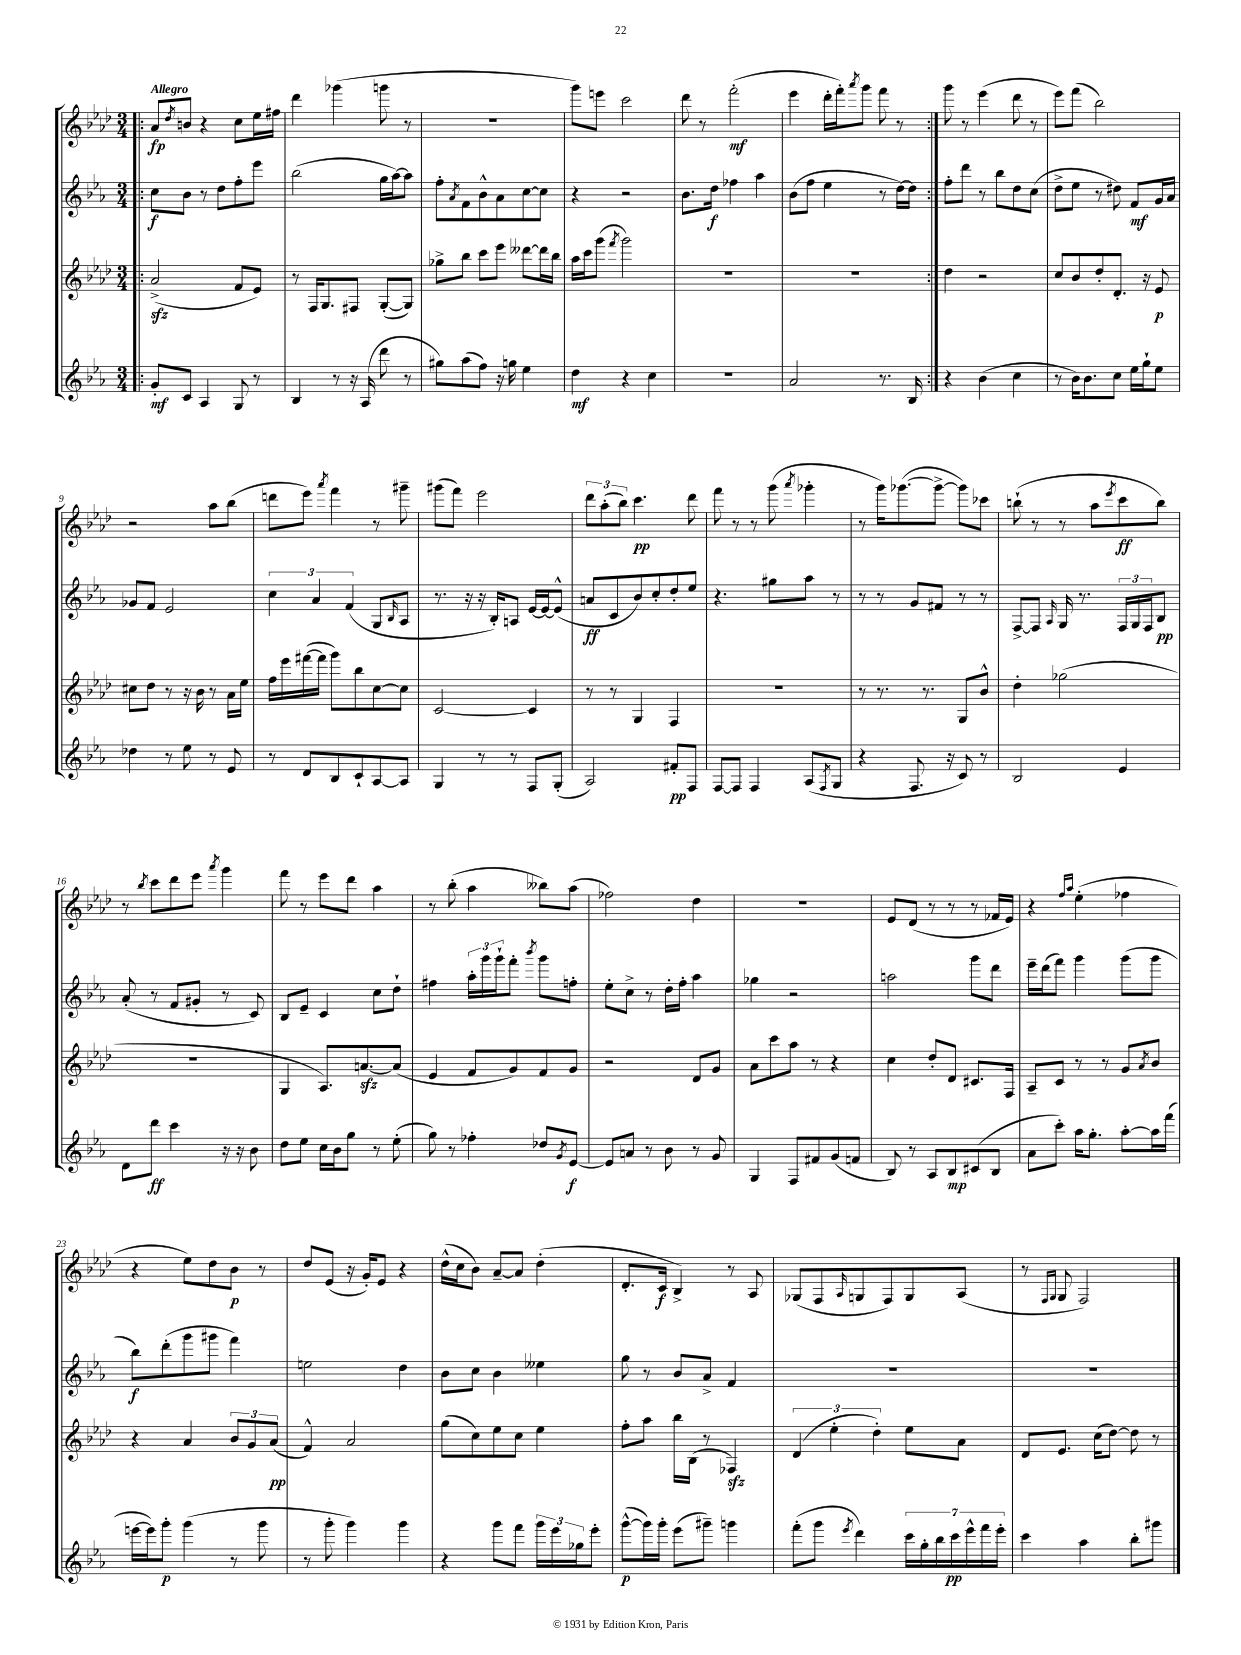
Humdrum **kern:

**kern	**dynam	**kern	**dynam	**kern	**dynam	**kern	**dynam
*part4	*part4	*part3	*part3	*part2	*part2	*part1	*part1
*staff4	*staff4	*staff3	*staff3	*staff2	*staff2	*staff1	*staff1
*clefG2	*	*clefG2	*	*clefG2	*	*clefG2	*
*k[b-e-a-]	*	*k[b-e-a-d-]	*	*k[b-e-a-]	*	*k[b-e-a-d-]	*
*M3/4	*	*M3/4	*	*M3/4	*	*M3/4	*
=1!|:	=1!|:	=1!|:	=1!|:	=1!|:	=1!|:	=1!|:	=1!|:
!	!	!	!	!	!	!LO:TX:a:B:t=Allegro	!
8g'/L	mf	(2a-zz^/	.	8cc\L	f	8a-/L	fp
.	.	.	.	.	.	8qdd-/	.
8c/J	.	.	.	8b-\J	.	8bn/J	.
4A-/	.	.	.	8r	.	4r	.
.	.	.	.	8dd\L	.	.	.
8G/	.	8f/L	.	8ff'\	.	8cc\L	.
8r	.	8e-/J)	.	8eee-\J	.	16ee-\L	.
.	.	.	.	.	.	16ff#X\JJ	.
=2	=2	=2	=2	=2	=2	=2	=2
4B-/	.	8r	.	(2bb-\	.	4ddd-\	.
.	.	16F/KL	.	.	.	.	.
.	.	8.G/	.	.	.	.	.
8r	.	.	.	.	.	(4ggg-X\	.
16r	.	8F#X/J	.	.	.	.	.
(16A-/	.	.	.	.	.	.	.
8ddd\	.	([8G'/L	.	16gg\LL	.	8gggn\	.
.	.	.	.	[16aa-\J)	.	.	.
8r	.	8G/J])	.	8aa-\J]	.	8r	.
=3	=3	=3	=3	=3	=3	=3	=3
8gg#X\L)	.	8gg-X^\L	.	8ff'\L	.	2.r	.
.	.	.	.	8qa-/	.	.	.
(8aa-\	.	8bb-\J	.	8f\	.	.	.
8ff\J)	.	8ccc\L	.	8b-^^\	.	.	.
16r	.	8eee-\J	.	8a-\	.	.	.
16ggn\	.	.	.	.	.	.	.
4ee-\	.	[8ddd--X\L	.	[8cc\	.	.	.
.	.	16ddd--\L]	.	8cc\J]	.	.	.
.	.	16bb-\JJ	.	.	.	.	.
=4	=4	=4	=4	=4	=4	=4	=4
4dd\	mf	16aa-\LL	.	4r	.	8ggg\L)	.
.	.	16ccc\J	.	.	.	.	.
.	.	(8ggg\J	.	.	.	8eeen\J	.
.	.	8qfff/	.	.	.	.	.
4r	.	2ggg\)	.	2r	.	2ccc\	.
4cc\	.	.	.	.	.	.	.
=5	=5	=5	=5	=5	=5	=5	=5
2.r	.	2.r	.	8.b-\L	.	8ddd-\	.
.	.	.	.	.	.	8r	.
.	.	.	.	16dd\Jk	f	.	.
.	.	.	.	4ff-X\	.	(2fff'\	mf
.	.	.	.	4aa-\	.	.	.
=6	=6	=6	=6	=6	=6	=6	=6
2a-/	.	2.r	.	(8b-\L	.	4eee-\	.
.	.	.	.	8ff\J	.	.	.
.	.	.	.	4ee-\	.	16ddd-'\LL	.
.	.	.	.	.	.	16fff'\J)	.
.	.	.	.	.	.	8qaaa-/	.
.	.	.	.	.	.	8ggg\J	.
8.r	.	.	.	8r	.	8fff\	.
.	.	.	.	[16dd\LL)	.	8r	.
16B-/	.	.	.	16dd\JJ]	.	.	.
=7:|!	=7:|!	=7:|!	=7:|!	=7:|!	=7:|!	=7:|!	=7:|!
4r	.	4dd-\	.	8ff'\L	.	8ggg\	.
.	.	.	.	8ddd\J	.	8r	.
(4b-\	.	2r	.	8r	.	(4eee-\	.
.	.	.	.	8bb-\L	.	.	.
4cc\	.	.	.	8dd\	.	8ddd-\	.
.	.	.	.	(8cc\J	.	8r	.
=8	=8	=8	=8	=8	=8	=8	=8
8r	.	8cc/L	.	8dd^\L	.	8eee-\L)	.
16b-\KL)	.	8b-/	.	8ee-\J	.	(8fff\J	.
8.b-\	.	.	.	.	.	.	.
.	.	8dd-'/	.	8r	.	2bb-\)	.
8cc\J	.	8.d-'/J	.	8dd#X\)	.	.	.
16ee-\LL	.	.	.	8f/L	mf	.	.
16gg`\J	.	16r	.	.	.	.	.
8ee-\J	.	8e-/	p	16g/L	.	.	.
.	.	.	.	16a-/JJ	.	.	.
!!LO:LB:g=z
=9	=9	=9	=9	=9	=9	=9	=9
4dd-X\	.	8cc#X\L	.	8g-X/L	.	2r	.
.	.	8dd-\J	.	8f/J	.	.	.
8r	.	8r	.	2e-/	.	.	.
8ee-\	.	16r	.	.	.	.	.
.	.	16b-\	.	.	.	.	.
8r	.	8r	.	.	.	8aa-\L	.
8e-/	.	16a-\LL	.	.	.	(8bb-\J	.
.	.	16ee-\JJ	.	.	.	.	.
=10	=10	=10	=10	=10	=10	=10	=10
8r	.	16ff\LL	.	6cc\	.	8dddn\L	.
.	.	16eee-\	.	.	.	.	.
8d/L	.	([16fff#X\	.	.	.	8eee-\J)	.
.	.	.	.	6a-/	.	.	.
.	.	16fff#\JJ]	.	.	.	.	.
.	.	.	.	.	.	8qaaa-/	.
8B-/	.	8ggg\L)	.	.	.	4fff\	.
.	.	.	.	(6f/	.	.	.
8c`/	.	8bb-\	.	.	.	.	.
[8A-/	.	[8cc\	.	8G/L	.	8r	.
.	.	.	.	16qqB-/	.	.	.
8A-/J]	.	8cc\J]	.	8A-/J	.	8ggg#X~\	.
=11	=11	=11	=11	=11	=11	=11	=11
4G/	.	[2c/	.	8.r	.	(8ggg#X\L	.
.	.	.	.	.	.	8fff\J)	.
.	.	.	.	16r	.	.	.
8r	.	.	.	16r	.	2eee-\	.
.	.	.	.	16B-'/KL)	.	.	.
8r	.	.	.	8An/J	.	.	.
8F/L	.	4c/]	.	[16e-/LL	.	.	.
.	.	.	.	16e-/J_	.	.	.
(8G'/J	.	.	.	(8e-^^/J]	.	.	.
=12	=12	=12	=12	=12	=12	=12	=12
2A-/)	.	8r	.	8an/L	ff	12ddd-\L	.
.	.	.	.	.	.	(12aa-'\	.
.	.	8r	.	8c/	.	.	.
.	.	.	.	.	.	12bb-\J)	.
.	.	4G/	.	8b-/)	.	4.ccc\	pp
.	.	.	.	8cc'/	.	.	.
8f#X'/L	pp	4F/	.	8dd'/	.	.	.
8F/J	.	.	.	8ee-/J	.	8ddd-\	.
=13	=13	=13	=13	=13	=13	=13	=13
[8F/L	.	2.r	.	4.r	.	8fff\	.
8F/J]	.	.	.	.	.	8r	.
4F/	.	.	.	.	.	8r	.
.	.	.	.	8gg#X\L	.	(8ggg\	.
.	.	.	.	.	.	8qaaa-/	.
(8A-/L	.	.	.	8aa-\J	.	4ggg-X'\	.
8qF/	.	.	.	.	.	.	.
8G/J	.	.	.	8r	.	.	.
=14	=14	=14	=14	=14	=14	=14	=14
4r	.	8r	.	8r	.	8r	.
.	.	8.r	.	8r	.	16ggg\KL)	.
.	.	.	.	.	.	([8.ggg-X\	.
8.F/	.	.	.	8g/L	.	.	.
.	.	8.r	.	.	.	.	.
.	.	.	.	8f#X/J	.	8ggg-^\J_	.
16r	.	.	.	.	.	.	.
8c/)	.	8G/L	.	8r	.	8ggg-\L])	.
8r	.	8b-^^/J	.	8r	.	8ccc-X\J	.
=15	=15	=15	=15	=15	=15	=15	=15
2B-/	.	4dd-'\	.	[8F^/L	.	(8bbn`\	.
.	.	.	.	8F/J]	.	8r	.
.	.	.	.	16qqA-/	.	.	.
.	.	(2gg-X\	.	16G/	.	8r	.
.	.	.	.	8.r	.	.	.
.	.	.	.	.	.	8aa-\L	.
.	.	.	.	.	.	8qeee-/	.
4e-/	.	.	.	24F/LL	.	8ccc\	ff
.	.	.	.	24G/	.	.	.
.	.	.	.	24F/J	.	.	.
.	.	.	.	8B-/J	pp	8bb\J)	.
!!LO:LB:g=z
=16	=16	=16	=16	=16	=16	=16	=16
8d\L	.	2.r	.	(8a-'/	.	8r	.
.	.	.	.	.	.	8qbb-/	.
8ddd\J	ff	.	.	8r	.	8ccc\L	.
4ccc\	.	.	.	8f/L	.	8ddd-\	.
.	.	.	.	8g#X'/J	.	8eee-\J	.
.	.	.	.	.	.	8qaaa-/	.
16r	.	.	.	8r	.	4ggg\	.
16r	.	.	.	.	.	.	.
8b-\	.	.	.	8c/)	.	.	.
=17	=17	=17	=17	=17	=17	=17	=17
8dd\L	.	4G/	.	8B-/L	.	8fff\	.
8ee-\J	.	.	.	8e-~/J	.	8r	.
16cc\LL	.	8.A-/L)	.	4c/	.	8eee-\L	.
16b-\J	.	.	.	.	.	.	.
8gg\J	.	.	.	.	.	8ddd-\J	.
.	.	[8.anzz/	.	.	.	.	.
8r	.	.	.	8cc\L	.	4aa-\	.
(8ee-'\	.	(8a/J]	.	8dd`\J	.	.	.
=18	=18	=18	=18	=18	=18	=18	=18
8gg\)	.	4e-/	.	4ff#X\	.	8r	.
8r	.	.	.	.	.	(8bb-'\	.
4ff-X'\	.	8f/L	.	24aa-'\LL	.	4aa-\	.
.	.	.	.	24ggg\	.	.	.
.	.	.	.	24ggg`\J	.	.	.
.	.	8g/)	.	8fff'\J	.	.	.
.	.	.	.	8qbbb-/	.	.	.
8dd-X/L	.	8f/	.	8ggg\L	.	8bb--X\L)	.
8qg/	.	.	.	.	.	.	.
[8e-/J	f	8g/J	.	8ffn'\J	.	(8aa-\J	.
=19	=19	=19	=19	=19	=19	=19	=19
8e-/L]	.	2r	.	8ee-'\L	.	2ff-X\)	.
8an/J	.	.	.	8cc^\J	.	.	.
8r	.	.	.	8r	.	.	.
8b-\	.	.	.	16dd'\LL	.	.	.
.	.	.	.	16ff'\JJ	.	.	.
8r	.	8d-/L	.	4aa-\	.	4dd-\	.
8g/	.	8g/J	.	.	.	.	.
=20	=20	=20	=20	=20	=20	=20	=20
4G/	.	8a-\L	.	4gg-X\	.	2.r	.
.	.	8ccc\	.	.	.	.	.
8F/L	.	8aa-\J	.	2r	.	.	.
8f#X/	.	8r	.	.	.	.	.
(8g/	.	4r	.	.	.	.	.
8fn/J	.	.	.	.	.	.	.
=21	=21	=21	=21	=21	=21	=21	=21
8B-/)	.	4cc\	.	2aan\	.	8e-/L	.
8r	.	.	.	.	.	(8d-/J	.
8A-/L	.	8dd-'/L	.	.	.	8r	.
8B-/	mp	8d-/J	.	.	.	8r	.
(8c#X/	.	8.c#X/L	.	8ggg\L	.	8r	.
8B-/J	.	.	.	8ddd\J	.	16f-X/LL	.
.	.	16F/Jk	.	.	.	16e-/JJ)	.
=22	=22	=22	=22	=22	=22	=22	=22
8a-\L	.	8A-~/L	.	16eee-~\LL	.	4r	.
.	.	.	.	(16ddd\J	.	.	.
8ccc'\J)	.	8c/J	.	8fff\J)	.	.	.
.	.	.	.	.	.	16qqff/LL	.
.	.	.	.	.	.	16qqaa-/JJ	.
16aa-\KL	.	8r	.	4ggg\	.	(4ee-'\	.
8.gg'\J	.	.	.	.	.	.	.
.	.	8r	.	.	.	.	.
[8aa-'\L	.	8g/L	.	(8ggg\L	.	4ff-X\	.
.	.	8qa-/	.	.	.	.	.
16aa-\L]	.	8b-/J	.	8ggg\J	.	.	.
(16fff\JJ	.	.	.	.	.	.	.
!!LO:LB:g=z
=23	=23	=23	=23	=23	=23	=23	=23
[16eeen\LL	.	4r	.	8bb-\L)	f	4r	.
16eee\J])	.	.	.	.	.	.	.
8ggg'\J	p	.	.	(8ddd'\	.	.	.
(4ggg\	.	4a-/	.	8ggg\	.	8ee-\L)	.
.	.	.	.	8ggg#X\J	.	8dd-\	.
8r	.	12b-/L	.	4fff\)	.	8b-\J	p
.	.	12g/	.	.	.	.	.
8ggg\	.	.	.	.	.	8r	.
.	.	(12a-/J	pp	.	.	.	.
=24	=24	=24	=24	=24	=24	=24	=24
8r	.	4f^^/)	.	2een\	.	8dd-/L	.
8ggg'\	.	.	.	.	.	(8e-/J	.
4ggg\)	.	2a-/	.	.	.	16r	.
.	.	.	.	.	.	16g'/KL)	.
.	.	.	.	.	.	8e-/J	.
4ggg\	.	.	.	4dd\	.	4r	.
=25	=25	=25	=25	=25	=25	=25	=25
4r	.	(8gg\L	.	8b-\L	.	(16dd-^^\LL	.
.	.	.	.	.	.	16cc\J	.
.	.	8cc\)	.	8cc\J	.	8b-\J)	.
8ggg\L	.	8ee-\	.	4b-\	.	[8a-~/L	.
8fff\J	.	8cc\J	.	.	.	8a-/J]	.
24ggg\LL	.	4ee-\	.	4ee--X\	.	(4dd-'\	.
24eee-\	.	.	.	.	.	.	.
24gg-X\J	.	.	.	.	.	.	.
8eee-'\J	.	.	.	.	.	.	.
=26	=26	=26	=26	=26	=26	=26	=26
([8ggg^^\L	p	8ff'\L	.	8gg\	.	8.d-'/L	.
16ggg\L])	.	8aa-\J	.	8r	.	.	.
16ggg'\JJ	.	.	.	.	.	16c/Jk	f
(8eee-\L	.	16bb-\LL	.	8b-/L	.	4B-^/)	.
.	.	(16B-\JJ	.	.	.	.	.
8ggg#X~\J)	.	8r	.	8a-^/J	.	.	.
4gggn\	.	4F-Xzz/)	.	4f/	.	8r	.
.	.	.	.	.	.	8A-/	.
=27	=27	=27	=27	=27	=27	=27	=27
(8fff'\L	.	(6d-/	.	2.r	.	(8G-X/L	.
8ggg\J	.	.	.	.	.	8F/	.
.	.	6ee-'\	.	.	.	.	.
8qeee-/	.	.	.	.	.	16qqA-/	.
4ddd\)	.	.	.	.	.	8Gn/	.
.	.	6dd-'\)	.	.	.	.	.
.	.	.	.	.	.	8F/)	.
28ccc\LL	.	8ee-\L	.	.	.	8G/	.
28gg'\	.	.	.	.	.	.	.
28bb-\	.	.	.	.	.	.	.
28ccc\	pp	.	.	.	.	.	.
.	.	8a-\J	.	.	.	(8A-/J	.
28eee-^^\	.	.	.	.	.	.	.
28fff\	.	.	.	.	.	.	.
28eee-'\JJ	.	.	.	.	.	.	.
=28	=28	=28	=28	=28	=28	=28	=28
4ccc\	.	8d-/L	.	2.r	.	8r	.
.	.	.	.	.	.	16qqF/LL	.
.	.	.	.	.	.	16qqG/JJ	.
.	.	8.e-/J	.	.	.	8G/	.
4aa-\	.	.	.	.	.	2F/)	.
.	.	(16cc\KL	.	.	.	.	.
.	.	[8dd-\J)	.	.	.	.	.
8bb-'\L	.	8dd-\]	.	.	.	.	.
8ggg#X\J	.	8r	.	.	.	.	.
==	==	==	==	==	==	==	==
*-	*-	*-	*-	*-	*-	*-	*-
